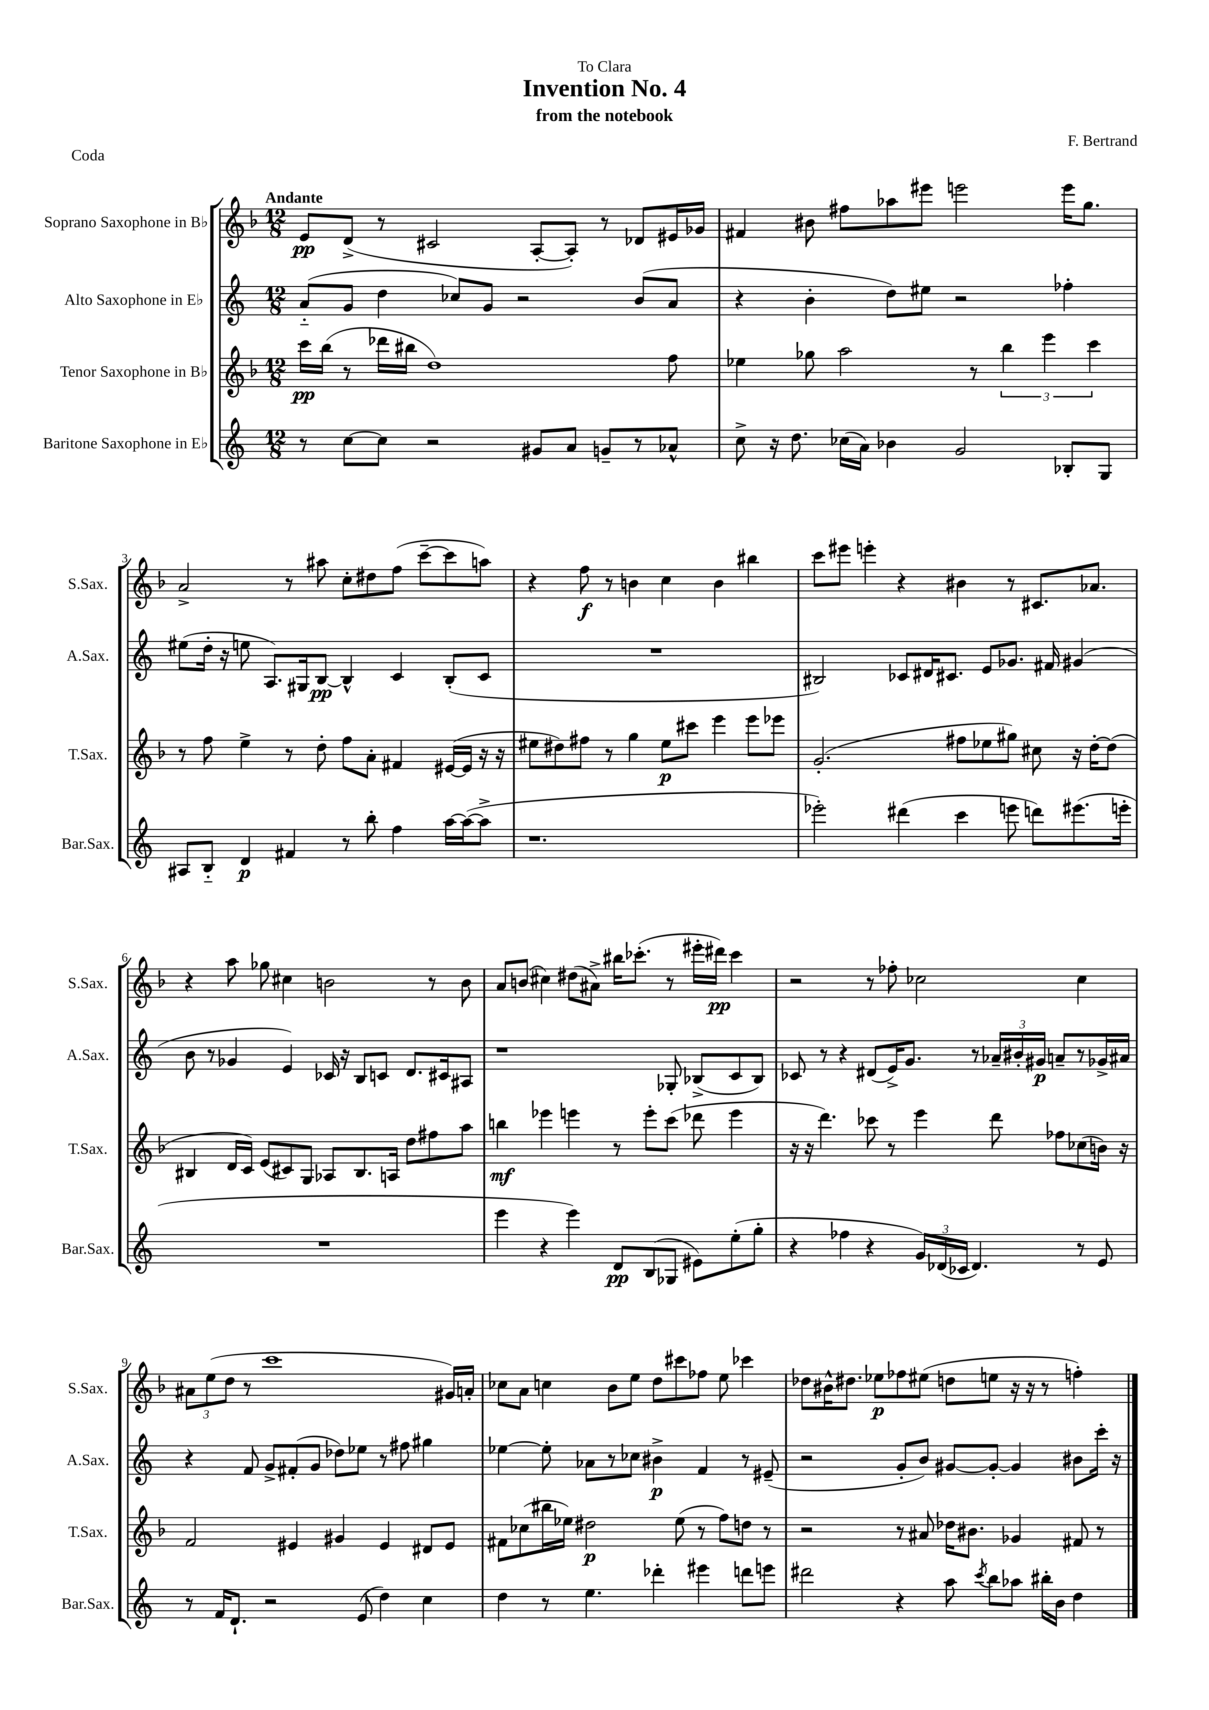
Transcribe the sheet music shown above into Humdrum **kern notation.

**kern	**kern	**kern	**kern
*staff4	*staff3	*staff2	*staff1
*clefG2	*clefG2	*clefG2	*clefG2
*k[]	*k[b-]	*k[]	*k[b-]
*M12/8	*M12/8	*M12/8	*M12/8
8r	16ccc\LL	(8a'~/L	8e/L
.	(16bb-\JJ	.	.
[8cc\L	8r	8g/J	(8d^/J
8cc\]J	16ddd-\LL	4dd\	8r
.	16bb#\JJ	.	.
2r	1dd)	.	2c#/
.	.	8cc-/L)	.
.	.	8g/J	.
.	.	2r	.
8g#/L	.	.	[8A'/L
8a/J	.	.	8A'/]J)
8g~/L	.	.	8r
8r	.	(8b/L	8d-/L
8a-^^/J	8ff\	8a/J	16e#/L
.	.	.	16g-/JJ
=	=	=	=
8cc^\	4ee-\	4r	4f#/
16r	.	.	.
8.dd\	.	.	.
.	8gg-\	4b'\	8b#\
(16cc-\LL	2aa\	.	8ff#\L
16a\JJ)	.	.	.
4b-\	.	8dd\L)	8aa-\
.	.	8ee#\J	8eee#\J
2g/	.	2r	2eee\
.	8r	.	.
.	6bb-\	.	.
.	6eee\	.	.
8B-'/L	.	4ff-'\	16eee\LK
.	.	.	8.gg\J
.	6ccc\	.	.
8G/J	.	.	.
=	=	=	=
8A#/L	8r	(8ee#\L	2a^/
8B'~/J	8ff\	16dd'\Jk	.
.	.	16r	.
4d/	4ee^\	8ee\	.
.	.	8.A/L)	.
4f#/	8r	.	8r
.	.	16G#/k	.
.	8dd'\	[8B/J	8aa#\
8r	8ff\L	4B^^/]	8cc'\L
8bb'\	8a'\J	.	8dd#\
4ff\	4f#/	4c/	(8ff\J
.	.	.	[8ccc~\L
[16aa\LL	([16e#/LL	(8B'/L	8ccc\]
(16aa\_J	16e#/]JJ	.	.
8aa^\]J	16r	8c/J	8aa\J)
.	16r	.	.
=	=	=	=
1.r	8ee#\L	1.r	4r
.	8dd#\)	.	.
.	8ff#\J	.	8ff\
.	8r	.	8r
.	4gg\	.	4b\
.	8ee#\L	.	4cc\
.	8ccc#\J	.	.
.	4eee\	.	4b\
.	8eee\L	.	4bb#\
.	8eee-\J	.	.
=	=	=	=
2eee-'\)	(2.g'/	2B#/)	8ccc\L
.	.	.	8eee#\J
.	.	.	4eee'\
(4ddd#\	.	8c-/L	4r
.	.	16d#/K	.
.	.	8.c#/J	.
4ccc\	8ff#\L	.	4b#\
.	8ee-\	8e/L	.
8eee\	8gg#\J)	8.g-/J	8r
8ddd\L)	8cc#\	.	8.c#/L
.	.	16f#/	.
(8.eee#\	16r	(4g#/	.
.	[16dd'\LK	.	8.a-/J
.	(8dd\]J	.	.
16eee'\Jk	.	.	.
=	=	=	=
1.r	4B#/	8b\	4r
.	.	8r	.
.	16d/LL	4g-/	8aa\
.	16c/JJ)	.	.
.	(8e/L	.	8gg-\
.	8c#/)	4e/)	4cc#\
.	8G/J	.	.
.	8A-/L	16c-/	2b\
.	.	16r	.
.	8.B#/	8B/L	.
.	.	8c/J	.
.	16A/Jk	.	.
.	8dd\L	8.d/L	.
.	8ff#\	.	8r
.	.	16c#/k	.
.	8aa\J	8A#/J	8b\
=	=	=	=
4eee\	4bb\	1r	8a/L
.	.	.	(8b/J
4r	4eee-\	.	4cc#\)
4eee\)	4eee\	.	(8dd#\L
.	.	.	8a#^\J)
8d/L	8r	.	16bb#\LK
.	.	.	(8.ccc-'\J
(8B/	8eee'\L	.	.
8G-/J	(8ccc\J	8G-'/	8r
8e#\L)	8ddd-\	(8B-^/L	16eee#'\LL
.	.	.	16ddd#\JJ)
(8ee'\	4eee\	8c/	4ccc-\
8gg'\J	.	8B-/J)	.
=	=	=	=
4r	16r	8c-/	2r
.	16r	.	.
.	4.ddd\)	8r	.
4ff-\	.	4r	.
4r	8ccc-\	(8d#/L	8r
.	8r	16e^/K)	8ff-'\
.	.	8.g/J	.
24g/LL)	4eee\	.	2cc-\
(24d-/	.	.	.
24c-/JJ	.	.	.
4.d-/)	.	8r	.
.	8ddd\	24a-~/LL	.
.	.	24b#'/	.
.	.	24g#/JJ	.
.	8ff-\L	8a~/L	.
8r	(8cc-\	8r	4cc-\
8e/	16b\Jk)	16g-^/L	.
.	16r	16a#/JJ	.
=	=	=	=
8r	2f/	4r	12a#\L
.	.	.	(12ee\
16f/LK	.	.	.
.	.	.	12dd\J
8.d`/J	.	.	.
.	.	8f/	8r
2r	.	8g^/L	1ccc
.	4e#/	(8f#'/	.
.	.	8g/J	.
.	4g#/	8dd-\L)	.
(8e/	.	8ee-\J	.
4dd\)	4e#/	8r	.
.	.	8ff#\	.
4cc\	8d#/L	4gg#\	.
.	8e#/J	.	16g#/LL)
.	.	.	16a'/JJ
=	=	=	=
4dd\	8f#\L	[4ee-\	8cc-\L
.	(8cc-\	.	8a\J
8r	16bb#\L	8ee-'\]	4cc\
.	16ee-\JJ)	.	.
4.ee\	2dd#\	8a-\L	.
.	.	8r	8b-\L
.	.	8cc-\J	8ee\J
4ddd-'\	.	4b#^\	8dd\L
.	(8ee-\	.	8ccc#\
4eee#\	8r	4f/	8ff-\J
.	8ff\L)	.	8ee\
8ddd\L	8dd\J	8r	4ccc-\
8eee\J	8r	(8e#~/	.
=	=	=	=
2ddd#\	2r	2r	8dd-\L
.	.	.	16b#^^\K
.	.	.	8.dd#\J
.	.	.	8ee-\L
4r	8r	8g'/L	8ff-\
.	8a#/	8b/J)	(8ee#\J
8aa\	16dd-\LK	[8g#/L	8dd\L
.	8.b#\J	.	.
8qccc/	.	.	.
8bb\L	.	8g#'/_J	8ee\J
8aa-\J	4g-/	4g#/]	16r
.	.	.	16r
16bb#'\LL	.	.	8r
16b\JJ	.	.	.
4dd\	8f#/	8b#\L	4ff'\)
.	8r	16ccc'\Jk	.
.	.	16r	.
==	==	==	==
*-	*-	*-	*-
